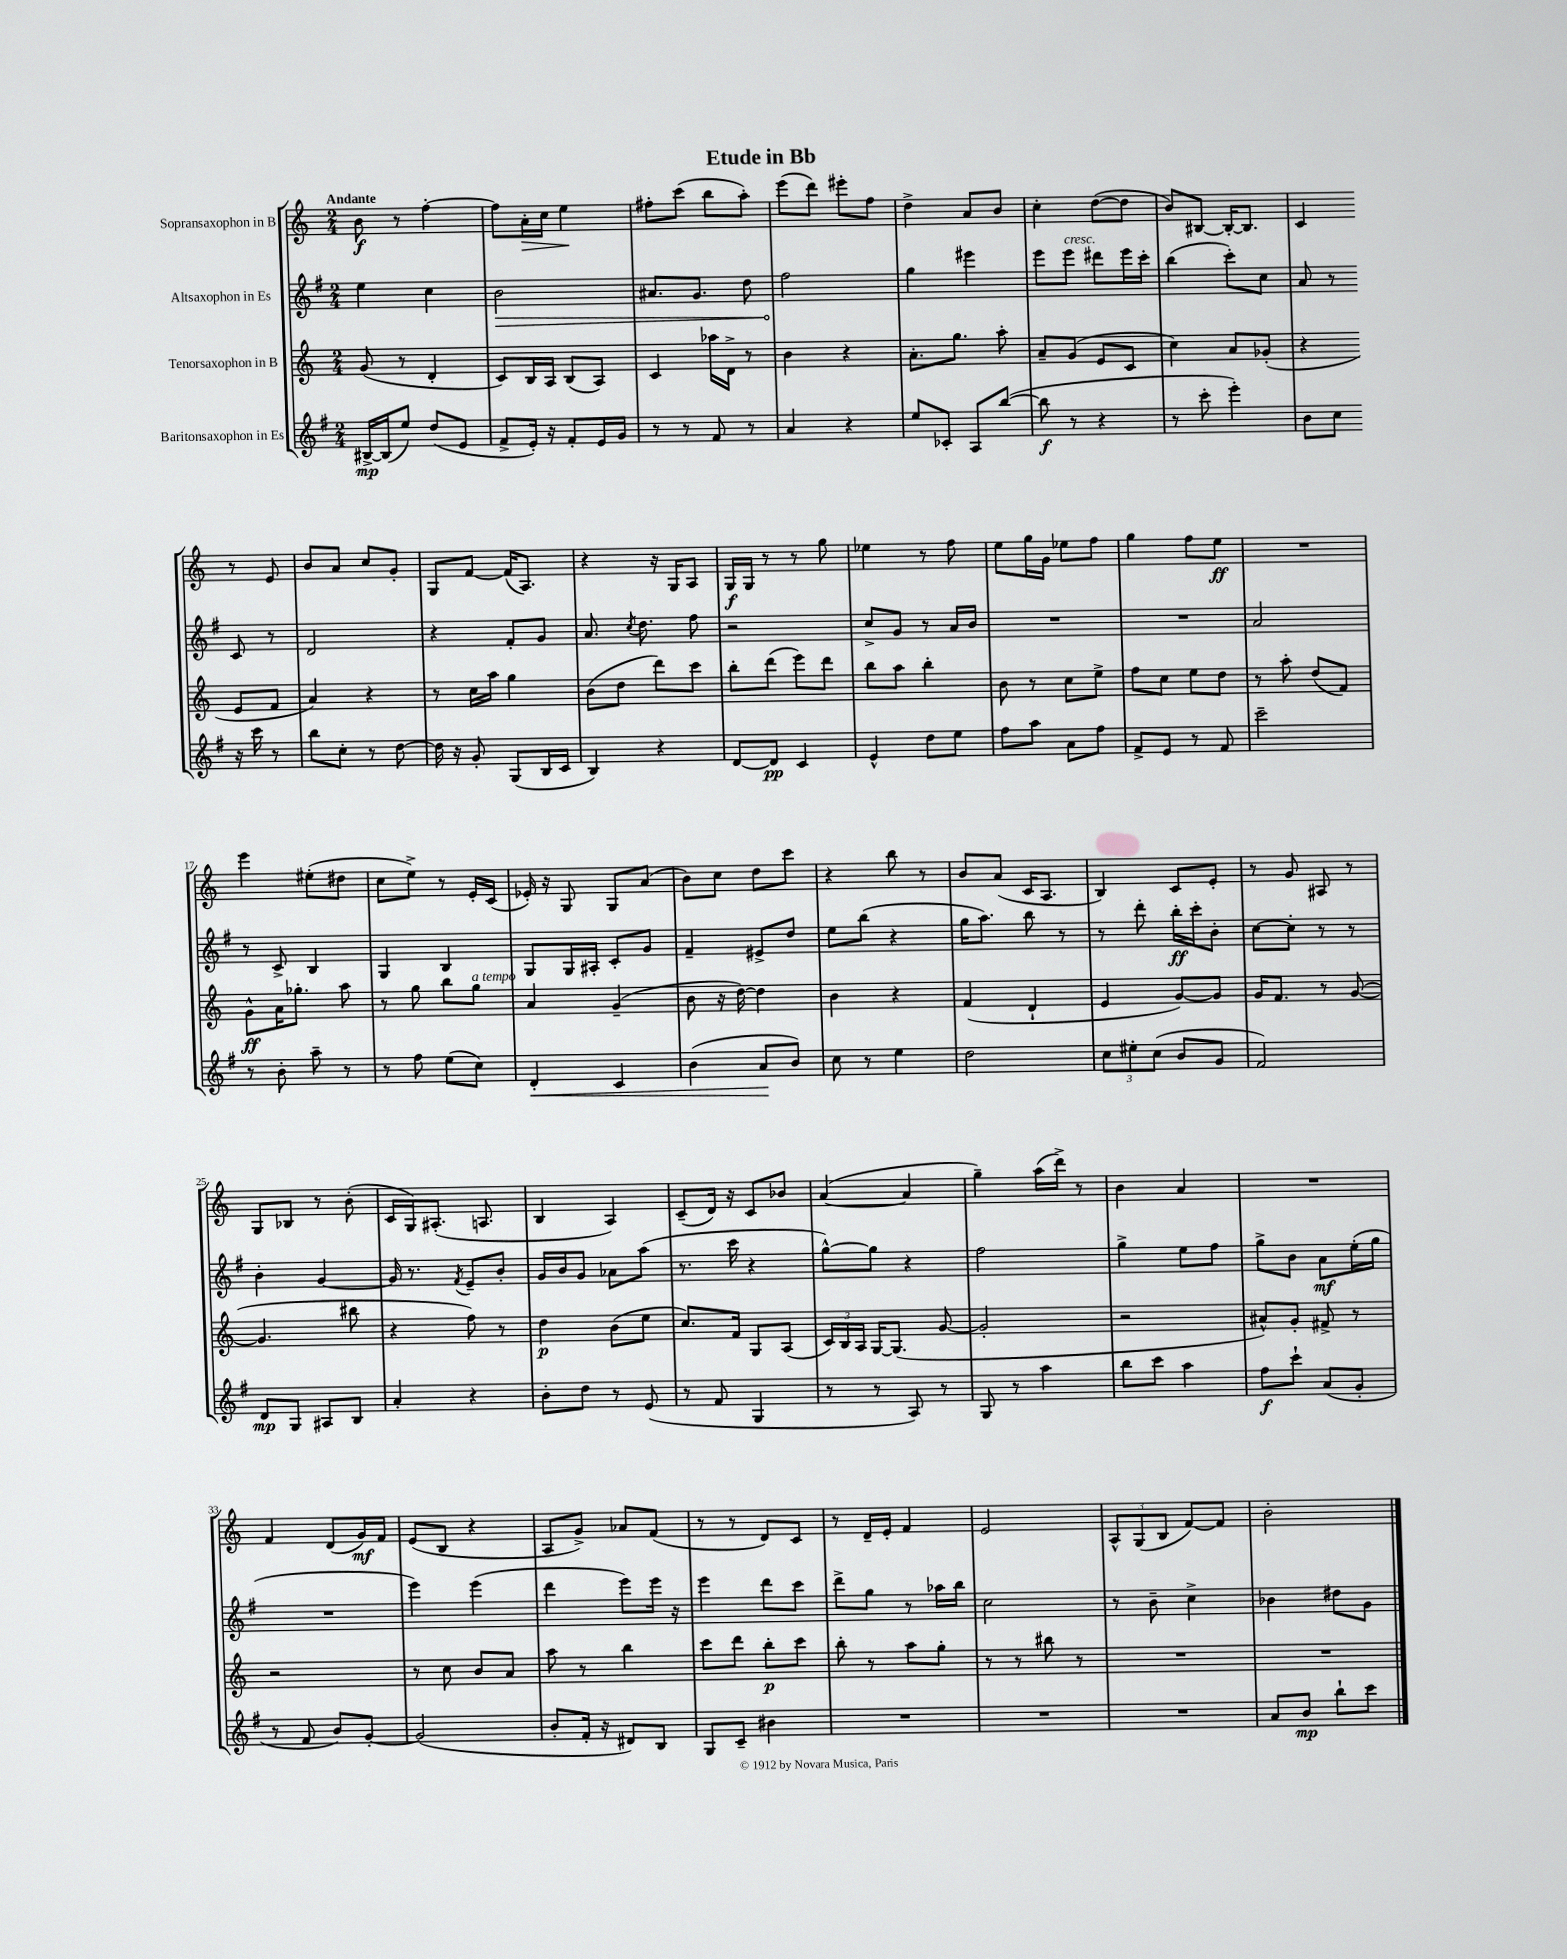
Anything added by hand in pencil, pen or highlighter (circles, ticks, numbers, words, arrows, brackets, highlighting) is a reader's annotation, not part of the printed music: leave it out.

**kern	**dynam	**kern	**dynam	**kern	**dynam	**kern	**dynam
*part4	*part4	*part3	*part3	*part2	*part2	*part1	*part1
*staff4	*staff4	*staff3	*staff3	*staff2	*staff2	*staff1	*staff1
*I"Baritonsaxophon in Es	*	*I"Tenorsaxophon in B	*	*I"Altsaxophon in Es	*	*I"Sopransaxophon in B	*
*clefG2	*	*clefG2	*	*clefG2	*	*clefG2	*
*k[f#]	*	*k[]	*	*k[f#]	*	*k[]	*
*M2/4	*	*M2/4	*	*M2/4	*	*M2/4	*
=1	=1	=1	=1	=1	=1	=1	=1
!	!	!	!	!	!	!LO:TX:a:B:t=Andante	!
[16B#X^/LL	mp	(8g/	.	4ee\	.	8b\	f
(16B#/J]	.	.	.	.	.	.	.
8ee/J)	.	8r	.	.	.	8r	.
(8dd/L	.	4d'/	.	4cc\	.	[4ff'\	.
8e/J	.	.	.	.	.	.	.
=2	=2	=2	=2	=2	=2	=2	=2
!	!	!	!	!	!LO:HP:b	!	!
8f#^/L	.	8c/L)	.	2b\	>	8ff\L]	.
!	!	!	!	!	!	!	!LO:HP:b
16e'/Jk)	.	16B/L	.	.	.	16a'\L	>
16r	.	16A/JJ	.	.	.	16cc\JJ	.
8f#'/L	.	(8B/L	.	.	.	4ee\	.
16e/L	.	8A/J)	.	.	.	.	.
16g/JJ	.	.	.	.	.	.	.
.	.	.	.	.	.	.	]
=3	=3	=3	=3	=3	=3	=3	=3
8r	.	4c/	.	8.a#X/L	.	8ff#X'\L	.
8r	.	.	.	.	.	(8ccc\J	.
.	.	.	.	8.g/J	.	.	.
8f#/	.	16aa-X\LL	.	.	.	8bb\L	.
.	.	16d^\JJ	.	.	.	.	.
8r	.	8r	.	8dd\	.	8aa'\J)	.
=4	=4	=4	=4	=4	=4	=4	=4
4a/	.	4b\	.	2ff#\	.	(8eee\L	.
.	.	.	.	.	.	8ddd\J)	.
4r	.	4r	.	.	.	8eee#X'\L	.
.	.	.	.	.	.	8ff\J	.
.	.	.	.	.	]	.	.
=5	=5	=5	=5	=5	=5	=5	=5
8ee/L	.	8.a'\L	.	4gg\	.	4dd^\	.
8c-X'/J	.	.	.	.	.	.	.
.	.	8.gg\J	.	.	.	.	.
8A/L	.	.	.	4eee#X\	.	8a/L	.
([8bb/J	.	8aa'\	.	.	.	8b/J	.
=6	=6	=6	=6	=6	=6	=6	=6
8bb\]	f	8a~/L	.	8eee\L	.	4cc'\	.
!	!	!	!	!LO:TX:a:i:t=cresc.	!	!	!
8r	.	(8g/J	.	8eee\J	.	.	.
4r	.	8e/L	.	8ddd#X\L	.	([8dd\L	.
.	.	8c/J	.	16eee\L	.	8dd\J]	.
.	.	.	.	16ccc'\JJ	.	.	.
=7	=7	=7	=7	=7	=7	=7	=7
8r	.	4cc\)	.	(4bb\	.	8b/L)	.
8ccc'\	.	.	.	.	.	[8B#X/J	.
4eee'\)	.	8a/L	.	8ccc'\L)	.	16B#'/KL_	.
.	.	.	.	.	.	8.B#/J]	.
.	.	(8g-X'/J	.	8cc\J	.	.	.
=8	=8	=8	=8	=8	=8	=8	=8
8b\L	.	4r	.	8a/	.	4c/	.
8cc\J	.	.	.	8r	.	.	.
16r	.	8e/L	.	8c/	.	8r	.
16ccc\	.	.	.	.	.	.	.
8r	.	8f/J	.	8r	.	8e/	.
!!LO:LB:g=z
=9	=9	=9	=9	=9	=9	=9	=9
8bb\L	.	4a/)	.	2d/	.	8b/L	.
8cc'\J	.	.	.	.	.	8a/J	.
8r	.	4r	.	.	.	8cc/L	.
[8dd\	.	.	.	.	.	8g'/J	.
=10	=10	=10	=10	=10	=10	=10	=10
16dd\]	.	8r	.	4r	.	8G/L	.
16r	.	.	.	.	.	.	.
8g'/	.	16cc\LL	.	.	.	[8f/J	.
.	.	16aa\JJ	.	.	.	.	.
(8G/L	.	4gg\	.	8f#'/L	.	(16f/KL]	.
.	.	.	.	.	.	8.A/J)	.
16B/L	.	.	.	8g/J	.	.	.
16c/JJ	.	.	.	.	.	.	.
=11	=11	=11	=11	=11	=11	=11	=11
4B/)	.	(8b\L	.	8.a/	.	4r	.
.	.	8dd\J	.	.	.	.	.
.	.	.	.	8qcc/	.	.	.
.	.	.	.	8.dd\	.	.	.
4r	.	8ddd\L)	.	.	.	16r	.
.	.	.	.	.	.	16G/KL	.
.	.	8ccc\J	.	8ff#\	.	8A/J	.
=12	=12	=12	=12	=12	=12	=12	=12
[8d/L	.	8bb'\L	.	2r	.	16G/LL	f
.	.	.	.	.	.	16G/JJ	.
8d/J]	pp	(8ddd\J	.	.	.	8r	.
4c/	.	8eee\L)	.	.	.	8r	.
.	.	8ddd\J	.	.	.	8gg\	.
=13	=13	=13	=13	=13	=13	=13	=13
4e^^/	.	8bb\L	.	8cc^/L	.	4ee-X\	.
.	.	8aa\J	.	8g/J	.	.	.
8dd\L	.	4bb'\	.	8r	.	8r	.
8ee\J	.	.	.	16a/LL	.	8ff\	.
.	.	.	.	16b/JJ	.	.	.
=14	=14	=14	=14	=14	=14	=14	=14
8ff#\L	.	8b\	.	2r	.	8ee\L	.
8aa\J	.	8r	.	.	.	16gg\L	.
.	.	.	.	.	.	16g\JJ	.
8a\L	.	8cc\L	.	.	.	8ee-X\L	.
8ff#\J	.	8ee^\J	.	.	.	8ff\J	.
=15	=15	=15	=15	=15	=15	=15	=15
8f#^/L	.	8ff\L	.	2r	.	4gg\	.
8e/J	.	8cc\J	.	.	.	.	.
8r	.	8ee\L	.	.	.	8ff\L	.
8f#/	.	8dd\J	.	.	.	8ee\J	ff
=16	=16	=16	=16	=16	=16	=16	=16
2ccc~\	.	8r	.	2a/	.	2r	.
.	.	8aa'\	.	.	.	.	.
.	.	(8dd/L	.	.	.	.	.
.	.	8f/J)	.	.	.	.	.
!!LO:LB:g=z
=17	=17	=17	=17	=17	=17	=17	=17
8r	.	8g^^\L	ff	8r	.	4eee\	.
8b'\	.	16a\K	.	8c^/	.	.	.
.	.	8.gg-X'\J	.	.	.	.	.
8aa~\	.	.	.	4B/	.	(8ee#X'\L	.
8r	.	8aa\	.	.	.	8dd#X\J	.
=18	=18	=18	=18	=18	=18	=18	=18
8r	.	8r	.	4G/	.	8cc\L	.
8ff#\	.	8gg\	.	.	.	8ee^\J)	.
(8ee\L	.	8bb\L	.	4B/	.	8r	.
!	!	!LO:TX:a:i:t=a tempo	!	!	!	!	!
8cc\J)	.	8gg\J	.	.	.	16e'/LL	.
.	.	.	.	.	.	(16c/JJ	.
=19	=19	=19	=19	=19	=19	=19	=19
!	!LO:HP:b	!	!	!	!	!	!
4d'/	<	4a/	.	8G/L	.	16e-X'/)	.
.	.	.	.	.	.	16r	.
.	.	.	.	16G/L	.	8G/	.
.	.	.	.	16A#X'/JJ	.	.	.
4c/	.	(4g~/	.	8c'/L	.	8G/L	.
.	.	.	.	8g/J	.	(8a/J	.
=20	=20	=20	=20	=20	=20	=20	=20
(4b\	.	8b\	.	4f#~/	.	8b\L)	.
.	.	16r	.	.	.	8cc\J	.
.	.	[16dd\)	.	.	.	.	.
8a/L	.	4dd\]	.	8e#X^/L	.	8dd\L	.
8b/J)	[	.	.	8dd/J	.	8ccc\J	.
=21	=21	=21	=21	=21	=21	=21	=21
8cc\	.	4b\	.	8ee\L	.	4r	.
8r	.	.	.	(8bb\J	.	.	.
4ee\	.	4r	.	4r	.	8bb\	.
.	.	.	.	.	.	8r	.
=22	=22	=22	=22	=22	=22	=22	=22
2dd\	.	(4f/	.	16gg\KL	.	8b/L	.
.	.	.	.	8.aa\J)	.	.	.
.	.	.	.	.	.	(8a/J	.
.	.	4d`/	.	8bb\	.	16c/KL	.
.	.	.	.	.	.	8.A/J	.
.	.	.	.	8r	.	.	.
=23	=23	=23	=23	=23	=23	=23	=23
12cc\L	.	4e/	.	8r	.	4B/)	.
12ee#X'\	.	.	.	.	.	.	.
.	.	.	.	8ddd'\	.	.	.
(12cc\J	.	.	.	.	.	.	.
8b/L	.	[8g/L)	.	16bb'\LL	ff	8c/L	.
.	.	.	.	16ccc'\J	.	.	.
8g/J	.	8g/J]	.	8b'\J	.	8e'/J	.
=24	=24	=24	=24	=24	=24	=24	=24
2f#/)	.	16g/KL	.	[8cc\L	.	8r	.
.	.	8.f/J	.	.	.	.	.
.	.	.	.	8cc'\J]	.	8g/	.
.	.	8r	.	8r	.	8A#X/	.
.	.	([8g/	.	8r	.	8r	.
!!LO:LB:g=z
=25	=25	=25	=25	=25	=25	=25	=25
8d/L	mp	4.g/]	.	4b'\	.	8G/L	.
8G/J	.	.	.	.	.	8B-X/J	.
8A#X/L	.	.	.	[4g/	.	8r	.
8B/J	.	8bb#X\	.	.	.	(8b'\	.
=26	=26	=26	=26	=26	=26	=26	=26
4a'/	.	4r	.	16g/]	.	16c/LL	.
.	.	.	.	8.r	.	16G/J)	.
.	.	.	.	.	.	(8.A#X'/J	.
.	.	.	.	8qf#/	.	.	.
4r	.	8ff\)	.	8e~/L	.	.	.
.	.	.	.	.	.	8.An/	.
.	.	8r	.	8b'/J	.	.	.
=27	=27	=27	=27	=27	=27	=27	=27
8b'\L	.	4dd\	p	16g/LL	.	4B/	.
.	.	.	.	16b/J	.	.	.
8dd\J	.	.	.	8g/J	.	.	.
8r	.	(8b\L	.	8a-X\L	.	4A/)	.
(8e/	.	8ee\J	.	(8aa\J	.	.	.
=28	=28	=28	=28	=28	=28	=28	=28
8r	.	8.cc/L)	.	8.r	.	(8c~/L	.
8f#/	.	.	.	.	.	16d/Jk)	.
.	.	16f/Jk	.	16ccc\	.	16r	.
4G/	.	8G/L	.	4r	.	8c/L	.
.	.	(8A/J	.	.	.	8b-X/J	.
=29	=29	=29	=29	=29	=29	=29	=29
8r	.	24c/LL)	.	[8gg^^\L)	.	([4a/	.
.	.	24B/	.	.	.	.	.
.	.	24A/JJ	.	.	.	.	.
8r	.	[16G/KL	.	8gg\J]	.	.	.
.	.	(8.G/J]	.	.	.	.	.
8A/)	.	.	.	4r	.	4a/]	.
8r	.	[8g/	.	.	.	.	.
=30	=30	=30	=30	=30	=30	=30	=30
8G/	.	2g'/]	.	2ff#\	.	4gg~\)	.
8r	.	.	.	.	.	.	.
4aa\	.	.	.	.	.	(16aa\LL	.
.	.	.	.	.	.	16ddd^\JJ)	.
.	.	.	.	.	.	8r	.
=31	=31	=31	=31	=31	=31	=31	=31
8bb\L	.	2r	.	4gg^\	.	4b\	.
8ccc\J	.	.	.	.	.	.	.
4aa\	.	.	.	8ee\L	.	4a/	.
.	.	.	.	8ff#\J	.	.	.
=32	=32	=32	=32	=32	=32	=32	=32
8ff#\L	f	8a#X^^/L)	.	8gg^\L	.	2r	.
8ccc`\J	.	8g'/J	.	8b\J	.	.	.
(8a/L	.	8f#X^/	.	8a\L	mf	.	.
8g'/J	.	8r	.	(16ee'\L	.	.	.
.	.	.	.	16gg\JJ	.	.	.
!!LO:LB:g=z
=33	=33	=33	=33	=33	=33	=33	=33
8r	.	2r	.	2r	.	4f/	.
8f#/	.	.	.	.	.	.	.
8b/L)	.	.	.	.	.	(8d/L	.
[8g'/J	.	.	.	.	.	16g/L)	mf
.	.	.	.	.	.	16f/JJ	.
=34	=34	=34	=34	=34	=34	=34	=34
(2g/]	.	8r	.	4eee\)	.	(8e/L	.
.	.	8cc\	.	.	.	8B/J	.
.	.	8b/L	.	(4eee\	.	4r	.
.	.	8a/J	.	.	.	.	.
=35	=35	=35	=35	=35	=35	=35	=35
8b'/L	.	8aa\	.	4ddd\	.	8A/L	.
16f#'/Jk	.	8r	.	.	.	8g^/J)	.
16r	.	.	.	.	.	.	.
8d#X/L)	.	4bb\	.	8eee\L)	.	8a-X/L	.
8B/J	.	.	.	16eee\Jk	.	(8f/J	.
.	.	.	.	16r	.	.	.
=36	=36	=36	=36	=36	=36	=36	=36
8G/L	.	8ccc\L	.	4eee\	.	8r	.
8c~/J	.	8ddd\J	.	.	.	8r	.
4b#X\	.	8bb'\L	p	8ddd\L	.	8d/L)	.
.	.	8ccc\J	.	8ccc\J	.	8c/J	.
=37	=37	=37	=37	=37	=37	=37	=37
2r	.	8bb'\	.	8ddd^\L	.	8r	.
.	.	8r	.	8gg\J	.	16d~/LL	.
.	.	.	.	.	.	16e'/JJ	.
.	.	8aa\L	.	8r	.	4f/	.
.	.	8gg'\J	.	16aa-X\LL	.	.	.
.	.	.	.	16bb\JJ	.	.	.
=38	=38	=38	=38	=38	=38	=38	=38
2r	.	8r	.	2cc\	.	2e/	.
.	.	8r	.	.	.	.	.
.	.	8bb#X\	.	.	.	.	.
.	.	8r	.	.	.	.	.
=39	=39	=39	=39	=39	=39	=39	=39
2r	.	2r	.	8r	.	12A^^/L	.
.	.	.	.	.	.	(12G/	.
.	.	.	.	8b~\	.	.	.
.	.	.	.	.	.	12B/J	.
.	.	.	.	4cc^\	.	[8f/L)	.
.	.	.	.	.	.	8f/J]	.
=40	=40	=40	=40	=40	=40	=40	=40
8a/L	.	2r	.	4b-X\	.	2b'\	.
8b/J	mp	.	.	.	.	.	.
8bb`\L	.	.	.	8dd#X\L	.	.	.
8ccc\J	.	.	.	8g\J	.	.	.
==	==	==	==	==	==	==	==
*-	*-	*-	*-	*-	*-	*-	*-
